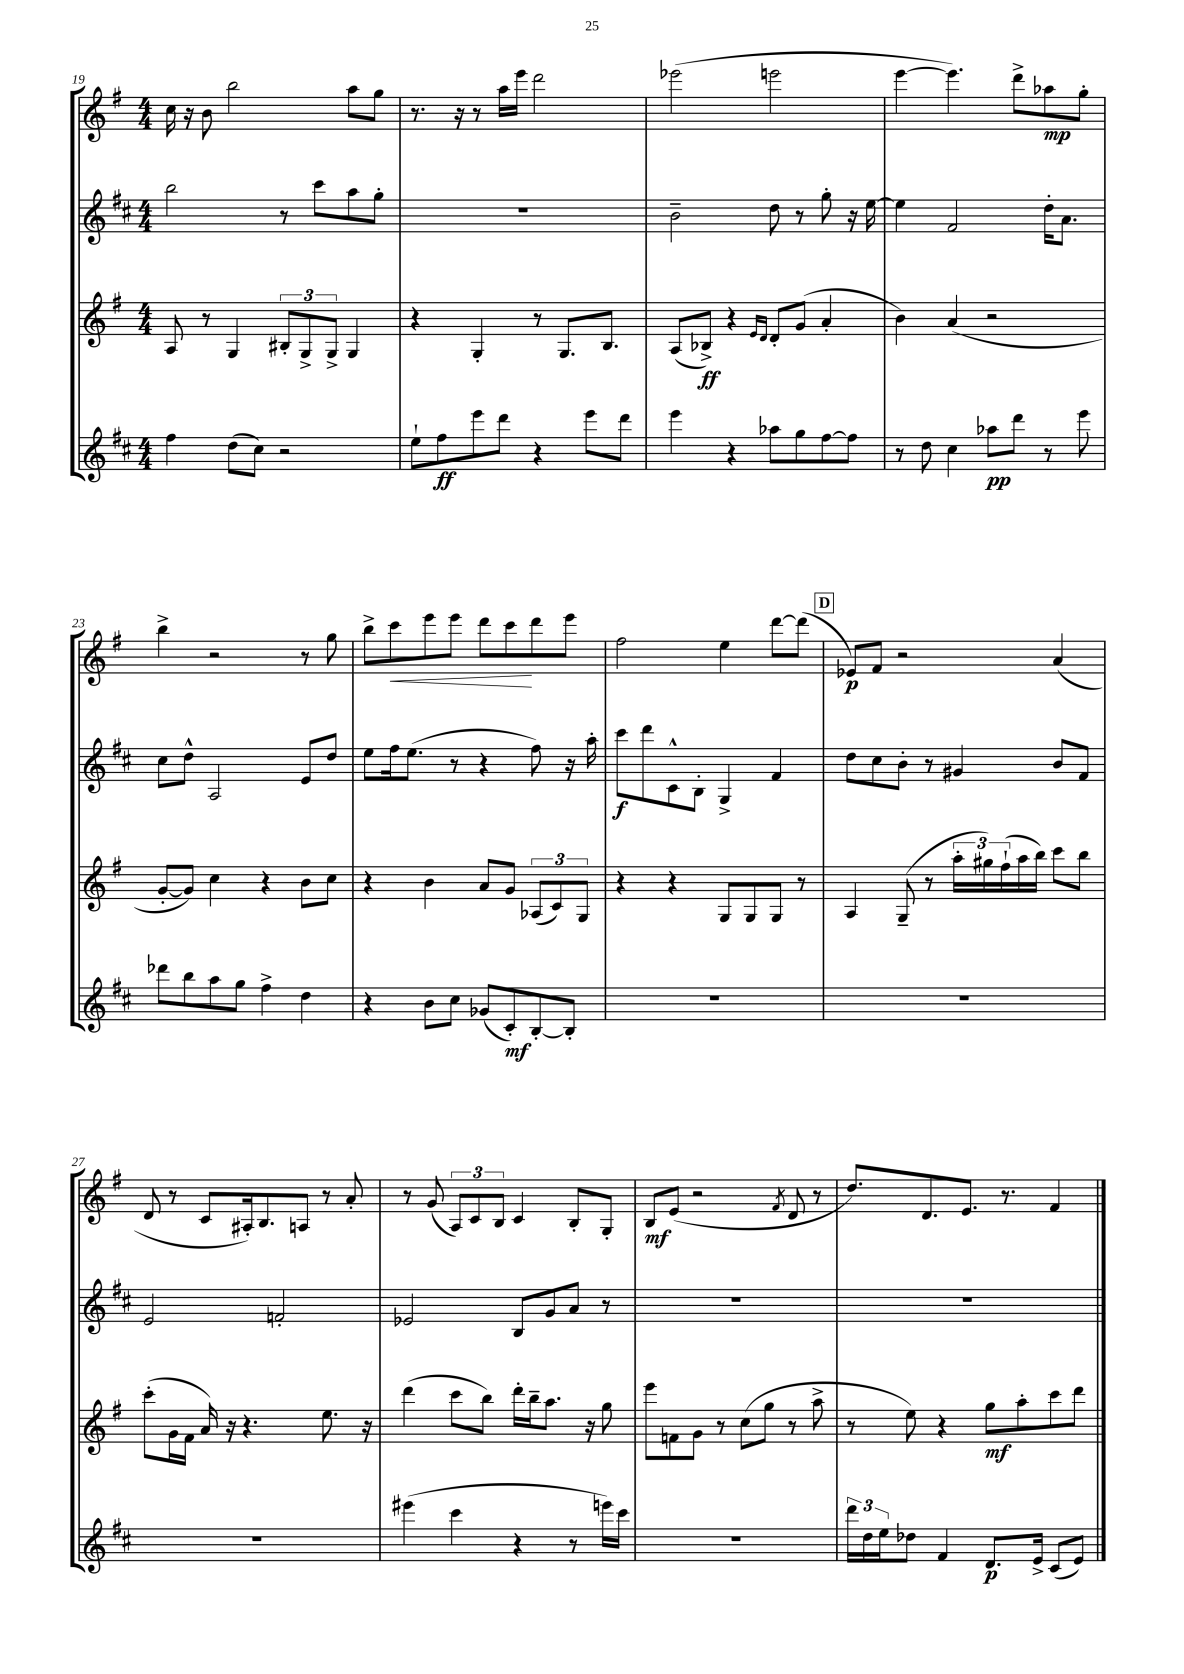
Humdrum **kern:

**kern	**dynam	**kern	**dynam	**kern	**dynam	**kern	**dynam
*part4	*part4	*part3	*part3	*part2	*part2	*part1	*part1
*staff4	*staff4	*staff3	*staff3	*staff2	*staff2	*staff1	*staff1
*clefG2	*	*clefG2	*	*clefG2	*	*clefG2	*
*k[f#c#]	*	*k[f#]	*	*k[f#c#]	*	*k[f#]	*
*M4/4	*	*M4/4	*	*M4/4	*	*M4/4	*
=19	=19	=19	=19	=19	=19	=19	=19
4ff#\	.	8A/	.	2bb\	.	16cc\	.
.	.	.	.	.	.	16r	.
.	.	8r	.	.	.	8b\	.
(8dd\L	.	4G/	.	.	.	2bb\	.
8cc#\J)	.	.	.	.	.	.	.
2r	.	12B#X'/L	.	8r	.	.	.
.	.	12G^/	.	.	.	.	.
.	.	.	.	8ccc#\L	.	.	.
.	.	12G^/J	.	.	.	.	.
.	.	4G/	.	8aa\	.	8aa\L	.
.	.	.	.	8gg'\J	.	8gg\J	.
=20	=20	=20	=20	=20	=20	=20	=20
8ee`\L	.	4r	.	1r	.	8.r	.
8ff#\	ff	.	.	.	.	.	.
.	.	.	.	.	.	16r	.
8eee\	.	4G'/	.	.	.	8r	.
8ddd\J	.	.	.	.	.	16aa\LL	.
.	.	.	.	.	.	16eee\JJ	.
4r	.	8r	.	.	.	2ddd\	.
.	.	8.G/L	.	.	.	.	.
8eee\L	.	.	.	.	.	.	.
.	.	8.B/J	.	.	.	.	.
8ddd\J	.	.	.	.	.	.	.
=21	=21	=21	=21	=21	=21	=21	=21
4eee\	.	(8A/L	.	2b~\	.	(2eee-X\	.
.	.	8B-X^/J)	ff	.	.	.	.
4r	.	4r	.	.	.	.	.
.	.	16qqe/LL	.	.	.	.	.
.	.	16qqd/JJ	.	.	.	.	.
8aa-X\L	.	8d'/L	.	8dd\	.	2eeen\	.
8gg\	.	(8g/J	.	8r	.	.	.
[8ff#\	.	4a'/	.	8gg'\	.	.	.
8ff#\J]	.	.	.	16r	.	.	.
.	.	.	.	[16ee\	.	.	.
=22	=22	=22	=22	=22	=22	=22	=22
8r	.	4b\)	.	4ee\]	.	[4eee\	.
8dd\	.	.	.	.	.	.	.
4cc#\	.	(4a/	.	2f#/	.	4.eee\])	.
8aa-X\L	pp	2r	.	.	.	.	.
8ddd\J	.	.	.	.	.	8ddd^\L	.
8r	.	.	.	16dd'\KL	.	8aa-X\	mp
.	.	.	.	8.a\J	.	.	.
8eee\	.	.	.	.	.	8gg'\J	.
!!LO:LB:g=z
=23	=23	=23	=23	=23	=23	=23	=23
8ddd-X\L	.	[8g'/L	.	8cc#\L	.	4bb^\	.
8bb\	.	8g/J])	.	8dd^^\J	.	.	.
8aa\	.	4cc\	.	2A/	.	2r	.
8gg\J	.	.	.	.	.	.	.
4ff#^\	.	4r	.	.	.	.	.
4dd\	.	8b\L	.	8e/L	.	8r	.
.	.	8cc\J	.	8dd/J	.	8gg\	.
=24	=24	=24	=24	=24	=24	=24	=24
4r	.	4r	.	8ee\L	.	8bb^\L	.
!	!	!	!	!	!	!	!LO:HP:b
.	.	.	.	16ff#\k	.	8ccc\	<
.	.	.	.	(8.ee\J	.	.	.
8b\L	.	4b\	.	.	.	8eee\	.
8cc#\J	.	.	.	8r	.	8eee\J	.
(8g-X/L	.	8a/L	.	4r	.	8ddd\L	.
8c#'/)	mf	8g/J	.	.	.	8ccc\	.
[8B'/	.	(12A-X/L	.	8ff#\)	.	8ddd\	[
.	.	12c/)	.	.	.	.	.
8B'/J]	.	.	.	16r	.	8eee\J	.
.	.	12G/J	.	.	.	.	.
.	.	.	.	16aa'\	.	.	.
=25	=25	=25	=25	=25	=25	=25	=25
1r	.	4r	.	8ccc#\L	f	2ff#\	.
.	.	.	.	8ddd\	.	.	.
.	.	4r	.	8c#^^\	.	.	.
.	.	.	.	8B'\J	.	.	.
.	.	8G/L	.	4G^/	.	4ee\	.
.	.	8G/	.	.	.	.	.
.	.	8G/J	.	4f#/	.	[8ddd\L	.
.	.	8r	.	.	.	(8ddd\J]	.
!!LO:REH:place=s1:t=D
=26	=26	=26	=26	=26	=26	=26	=26
1r	.	4A/	.	8dd\L	.	8e-X/L)	p
.	.	.	.	8cc#\	.	8f#/J	.
.	.	(8G~/	.	8b'\J	.	2r	.
.	.	8r	.	8r	.	.	.
.	.	24aa'\LL	.	4g#X/	.	.	.
.	.	24gg#X\)	.	.	.	.	.
.	.	(24ff#`\	.	.	.	.	.
.	.	16aa\	.	.	.	.	.
.	.	16bb\JJ)	.	.	.	.	.
.	.	8ccc\L	.	8b/L	.	(4a/	.
.	.	8bb\J	.	8f#/J	.	.	.
!!LO:LB:g=z
=27	=27	=27	=27	=27	=27	=27	=27
1r	.	(8ccc'\L	.	2e/	.	8d/	.
.	.	16g\L	.	.	.	8r	.
.	.	16f#\JJ	.	.	.	.	.
.	.	16a/)	.	.	.	8c/L	.
.	.	16r	.	.	.	.	.
.	.	4.r	.	.	.	16A#X'/k)	.
.	.	.	.	.	.	8.B/	.
.	.	.	.	2fn'/	.	.	.
.	.	.	.	.	.	8An/J	.
.	.	8.ee\	.	.	.	8r	.
.	.	.	.	.	.	8a'/	.
.	.	16r	.	.	.	.	.
=28	=28	=28	=28	=28	=28	=28	=28
(4eee#X\	.	(4ddd\	.	2e-X/	.	8r	.
.	.	.	.	.	.	(8g/	.
4ccc#\	.	8ccc\L	.	.	.	12A/L)	.
.	.	.	.	.	.	12c/	.
.	.	8bb\J)	.	.	.	.	.
.	.	.	.	.	.	12B/J	.
4r	.	16ddd'\LL	.	8B/L	.	4c/	.
.	.	16bb~\J	.	.	.	.	.
.	.	8.aa\J	.	8g/	.	.	.
8r	.	.	.	8a/J	.	8B'/L	.
.	.	16r	.	.	.	.	.
16eeen\LL)	.	8gg\	.	8r	.	8G'/J	.
16ccc#\JJ	.	.	.	.	.	.	.
=29	=29	=29	=29	=29	=29	=29	=29
1r	.	8eee\L	.	1r	.	8B/L	mf
.	.	8fn\	.	.	.	(8e/J	.
.	.	8g\J	.	.	.	2r	.
.	.	8r	.	.	.	.	.
.	.	(8cc\L	.	.	.	.	.
.	.	8gg\J	.	.	.	.	.
.	.	.	.	.	.	8qf#/	.
.	.	8r	.	.	.	8d/	.
.	.	8aa^\	.	.	.	8r	.
=30	=30	=30	=30	=30	=30	=30	=30
24ddd\LL	.	8r	.	1r	.	8.dd/L)	.
24dd\	.	.	.	.	.	.	.
24ee\J	.	.	.	.	.	.	.
8dd-X\J	.	8ee\)	.	.	.	.	.
.	.	.	.	.	.	8.d/	.
4f#/	.	4r	.	.	.	.	.
.	.	.	.	.	.	8.e/J	.
8.d/L	p	8gg\L	mf	.	.	.	.
.	.	.	.	.	.	8.r	.
.	.	8aa'\	.	.	.	.	.
16e^/Jk	.	.	.	.	.	.	.
(8c#/L	.	8ccc\	.	.	.	4f#/	.
8e/J)	.	8ddd\J	.	.	.	.	.
==	==	==	==	==	==	==	==
*-	*-	*-	*-	*-	*-	*-	*-
